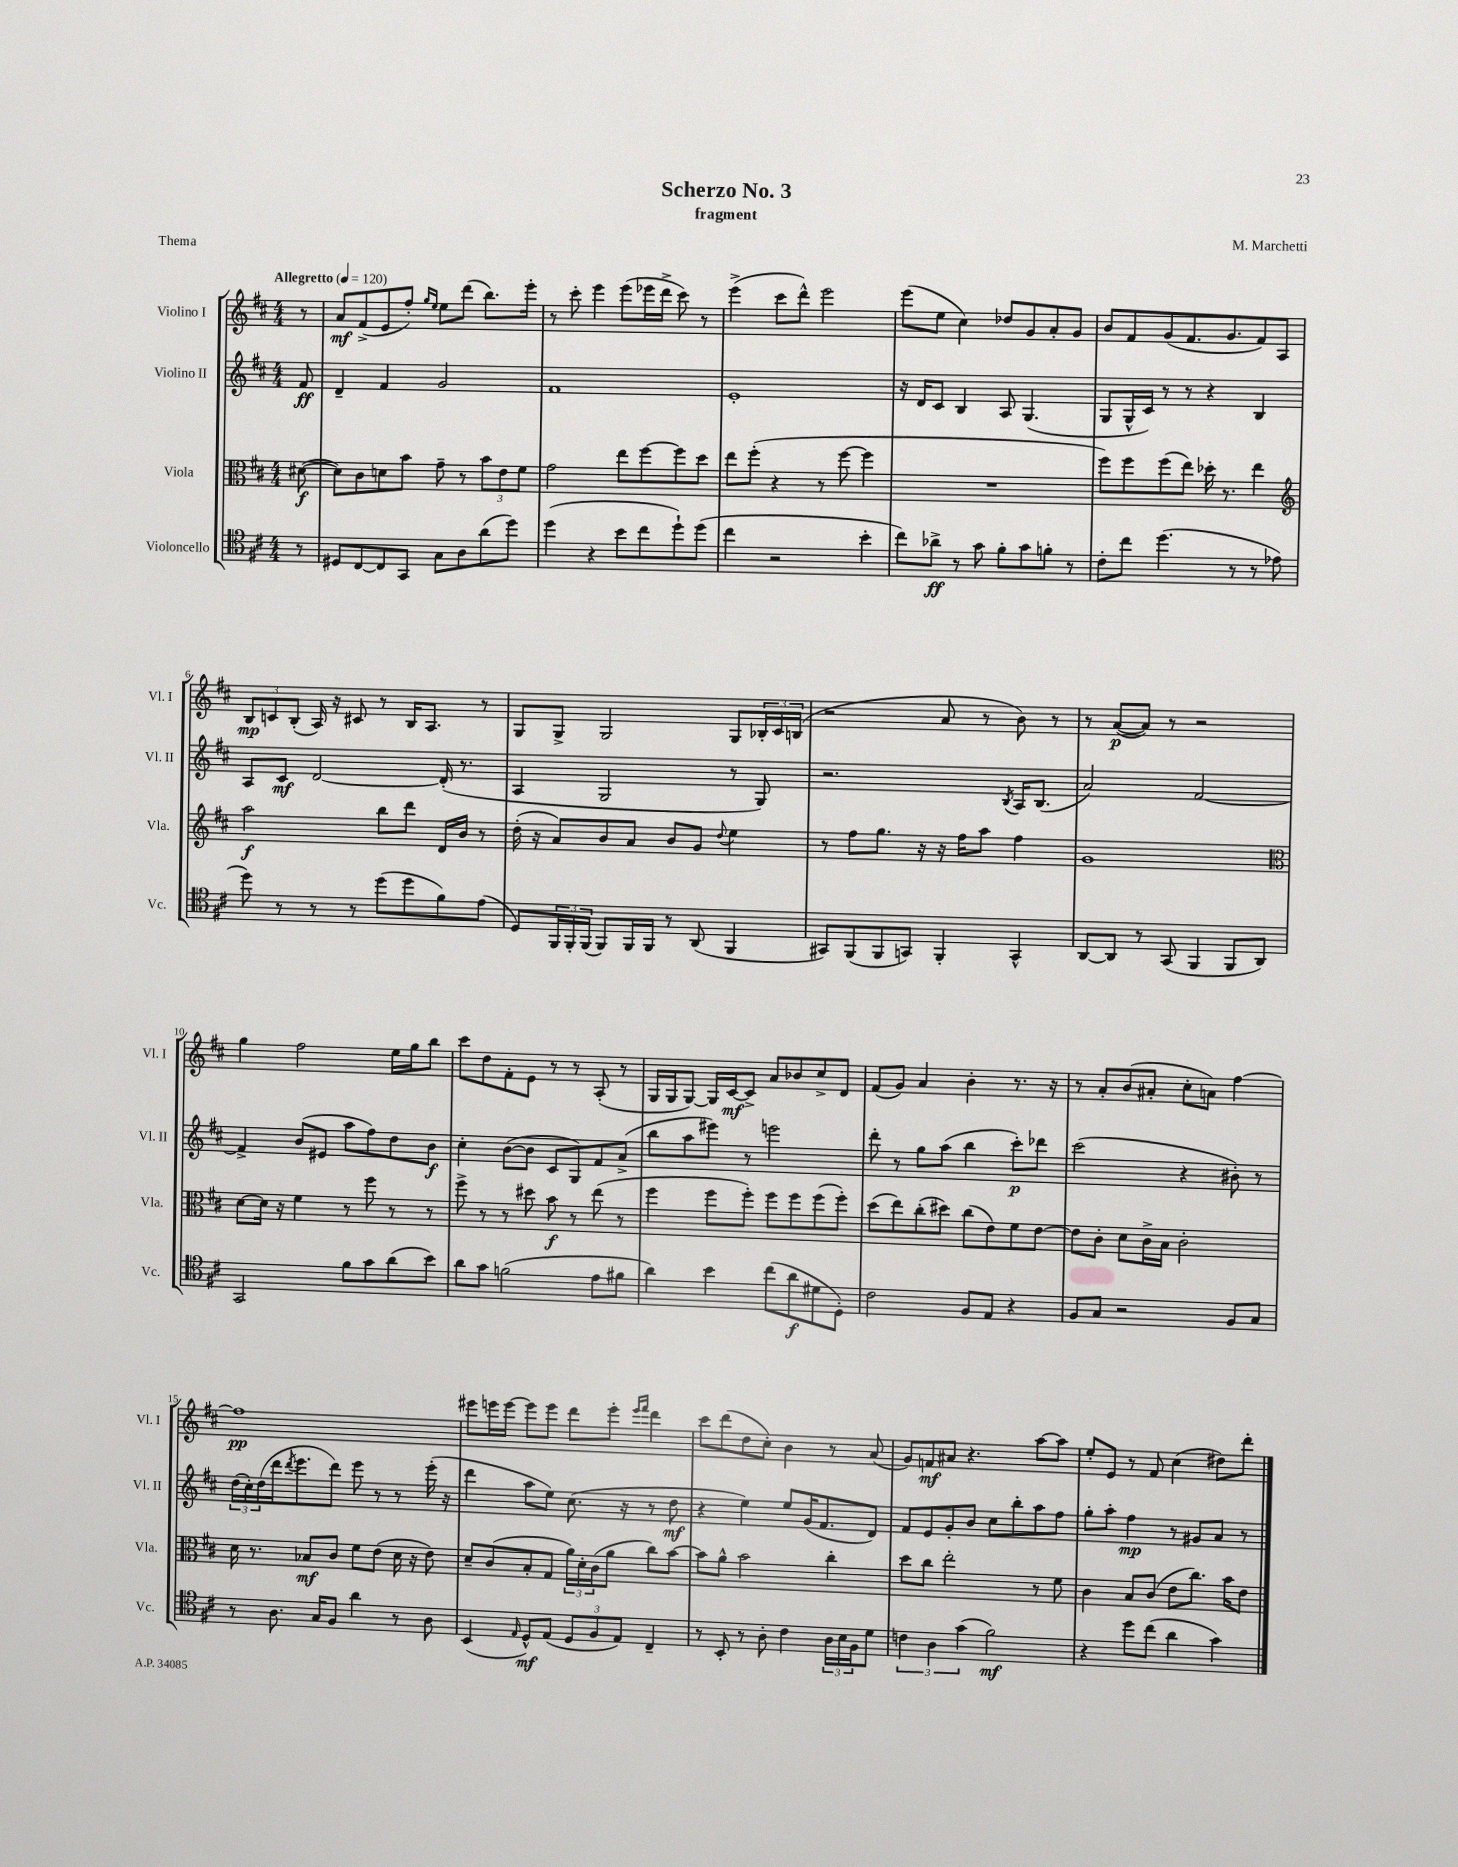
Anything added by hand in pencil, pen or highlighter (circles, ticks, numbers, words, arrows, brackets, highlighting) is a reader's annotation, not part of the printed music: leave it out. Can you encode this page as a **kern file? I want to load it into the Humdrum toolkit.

**kern	**dynam	**kern	**dynam	**kern	**dynam	**kern	**dynam
*part4	*part4	*part3	*part3	*part2	*part2	*part1	*part1
*staff4	*staff4	*staff3	*staff3	*staff2	*staff2	*staff1	*staff1
*I"Violoncello	*	*I"Viola	*	*I"Violino II	*	*I"Violino I	*
*I'Vc.	*	*I'Vla.	*	*I'Vl. II	*	*I'Vl. I	*
*clefC4	*	*clefC3	*	*clefG2	*	*clefG2	*
*k[f#c#]	*	*k[f#c#]	*	*k[f#c#]	*	*k[f#c#]	*
*M4/4	*	*M4/4	*	*M4/4	*	*M4/4	*
*MM120	*	*MM120	*	*MM120	*	*MM120	*
=	=	=	=	=	=	=	=
!	!	!	!	!	!	!LO:TX:a:B:t=Allegretto	!
8r	.	([8d#X\	f	8f#/	ff	8r	.
=1	=1	=1	=1	=1	=1	=1	=1
8D#X/L	.	8d#\L])	.	4d~/	.	8a/L	mf
[8C#/	.	8c#\	.	.	.	(8f#^/	.
8C#/]	.	8dn\	.	4f#/	.	8e/	.
8GG/J	.	8b\J	.	.	.	8ff#'/J)	.
.	.	.	.	.	.	16qqgg/LL	.
.	.	.	.	.	.	16qqee/JJ	.
8G\L	.	8g~\	.	2g/	.	8ee\L	.
8A\	.	8r	.	.	.	(8ddd\J	.
(8a\	.	12b\L	.	.	.	8.bb\L)	.
.	.	12e\	.	.	.	.	.
8dd\J)	.	.	.	.	.	.	.
.	.	12f#\J	.	.	.	.	.
.	.	.	.	.	.	16eee'\Jk	.
=2	=2	=2	=2	=2	=2	=2	=2
(4dd\	.	2g\	.	1f#	.	8r	.
.	.	.	.	.	.	8ccc#'\	.
4r	.	.	.	.	.	4eee\	.
8b\L	.	8ee\L	.	.	.	(8eee\L	.
8cc#\	.	[8ff#\	.	.	.	16eee-X\L	.
.	.	.	.	.	.	16ddd^\JJ	.
8dd`\)	.	8ff#\]	.	.	.	8ccc#\)	.
(8dd\J	.	8dd\J	.	.	.	8r	.
=3	=3	=3	=3	=3	=3	=3	=3
4cc#\	.	8ee\L	.	1e'	.	(4eee^\	.
.	.	(8ff#'\J	.	.	.	.	.
2r	.	4r	.	.	.	8ccc#\L	.
.	.	.	.	.	.	8ddd^^\J)	.
.	.	8r	.	.	.	2eee\	.
.	.	[8ff#\	.	.	.	.	.
4b'\	.	4ff#\]	.	.	.	.	.
=4	=4	=4	=4	=4	=4	=4	=4
8cc#\L)	.	1r	.	16r	.	(8eee\L	.
.	.	.	.	16d/KL	.	.	.
8a-X^\J	ff	.	.	8c#/J	.	8ee\J	.
8r	.	.	.	4B/	.	4cc#\)	.
8g\	.	.	.	.	.	.	.
8f#'\L	.	.	.	8A/	.	8dd-X/L	.
8g\	.	.	.	(4.G/	.	8g/	.
8fn'\J	.	.	.	.	.	8a'/	.
8r	.	.	.	.	.	8g/J	.
=5	=5	=5	=5	=5	=5	=5	=5
8c#'\L	.	8ff#\L)	.	8G/L	.	8b/L	.
8cc#\J	.	8ff#\	.	16G^^/L	.	8f#/	.
.	.	.	.	16c#/JJ)	.	.	.
(4.dd\	.	(8ff#\	.	8r	.	(8g/	.
.	.	8ee\J)	.	8r	.	8.f#/	.
.	.	16dd-X'\	.	4r	.	.	.
.	.	8.r	.	.	.	8.g/	.
8r	.	.	.	.	.	.	.
8r	.	4ee\	.	4B/	.	8f#/)	.
8e-X\	.	.	.	.	.	8A/J	.
!!LO:LB:g=z
=6	=6	=6	=6	=6	=6	=6	=6
*	*	*clefG2	*	*	*	*	*
8dd\)	.	2aa\	f	8A/L	.	12B/L	mp
.	.	.	.	.	.	12cn/	.
8r	.	.	.	8c#/J	mf	.	.
.	.	.	.	.	.	(12B'/J	.
8r	.	.	.	[2d/	.	16A/)	.
.	.	.	.	.	.	16r	.
8r	.	.	.	.	.	8c#X/	.
(8dd\L	.	8bb\L	.	.	.	8r	.
8dd\	.	8ddd\J	.	.	.	16B/KL	.
.	.	.	.	.	.	8.A/J	.
8f#\)	.	16d/LL	.	(16d'/]	.	.	.
.	.	16b/JJ	.	8.r	.	.	.
(8e\J	.	8r	.	.	.	8r	.
=7	=7	=7	=7	=7	=7	=7	=7
8D/L)	.	(16dd'\	.	4A/	.	8G/L	.
.	.	16r	.	.	.	.	.
24FF#/L	.	8a/L)	.	.	.	8G^/J	.
24FF#'/	.	.	.	.	.	.	.
(24FF#/JJ	.	.	.	.	.	.	.
8FF#/L)	.	8b/	.	2G/	.	2G/	.
16FF#/L	.	8a/J	.	.	.	.	.
16FF#/JJ	.	.	.	.	.	.	.
8r	.	8b/L	.	.	.	.	.
(8AA/	.	8g/J	.	.	.	.	.
.	.	8qqdd/	.	.	.	.	.
4FF#/	.	4ee\	.	8r	.	8G/L	.
.	.	.	.	8G/)	.	24B-X'/L	.
.	.	.	.	.	.	24c#/	.
.	.	.	.	.	.	(24Bn/JJ	.
=8	=8	=8	=8	=8	=8	=8	=8
8GG#X/L)	.	8r	.	2.r	.	2r	.
(8FF#/	.	8ff#\L	.	.	.	.	.
8FF#/	.	8.gg\J	.	.	.	.	.
8GGn/J)	.	.	.	.	.	.	.
.	.	16r	.	.	.	.	.
4FF#'/	.	16r	.	.	.	8a/	.
.	.	16ff#\KL	.	.	.	.	.
.	.	8aa\J	.	.	.	8r	.
.	.	.	.	8qB/	.	.	.
4GG^^/	.	4ff#\	.	16A/KL	.	8b\)	.
.	.	.	.	(8.B/J	.	.	.
.	.	.	.	.	.	8r	.
=9	=9	=9	=9	=9	=9	=9	=9
[8AA/L	.	1g	.	2a/)	.	8r	.
8AA/J]	.	.	.	.	.	([8a/L	p
8r	.	.	.	.	.	8a/J])	.
(8GG/	.	.	.	.	.	8r	.
4FF#/	.	.	.	[2f#/	.	2r	.
8FF#/L	.	.	.	.	.	.	.
8AA/J)	.	.	.	.	.	.	.
!!LO:LB:g=z
=10	=10	=10	=10	=10	=10	=10	=10
*	*	*clefC3	*	*	*	*	*
2GG/	.	[8d\L	.	4f#^/]	.	4gg\	.
.	.	16d\Jk]	.	.	.	.	.
.	.	16r	.	.	.	.	.
.	.	4f#\	.	(8b/L	.	2ff#\	.
.	.	.	.	8e#X/J	.	.	.
8f#\L	.	8r	.	8aa\L	.	.	.
8g\	.	8ff#\	.	8ff#\)	.	.	.
(8a\	.	8r	.	8dd\	.	16ee\LL	.
.	.	.	.	.	.	16gg\J	.
8b\J)	.	8r	.	8b\J	f	8bb\J	.
=11	=11	=11	=11	=11	=11	=11	=11
8a\L	.	8ff#^\	.	4cc#'\	.	8ccc#\L	.
8g\J	.	8r	.	.	.	8dd\	.
(2fn\	.	8r	.	([8b\L	.	8f#'\	.
.	.	8dd#X\	.	8b\J]	.	8e\J	.
.	.	8b\	f	8c#/L	.	8r	.
.	.	8r	.	8G/)	.	8r	.
8e\L	.	(8ee\	.	8f#/	.	(8A'/	.
8f#X\J	.	8r	.	(8a^/J	.	8r	.
=12	=12	=12	=12	=12	=12	=12	=12
4a\)	.	4ff#\	.	8bb\L	.	16G/LL	.
.	.	.	.	.	.	16G/J	.
.	.	.	.	8aa\	.	[8G/J)	.
4b\	.	8ff#\L	.	8eee#X\J)	.	16G/LL]	.
.	.	.	.	.	.	[16c#/J	mf
.	.	8ff#'\J)	.	8r	.	8c#^/J]	.
(8cc#\L	.	8ff#\L	.	2eeen\	.	8a/L	.
8a\	f	8ff#\	.	.	.	8b-X/	.
8d#X\	.	(8ff#\	.	.	.	8cc#^/	.
8D'\J)	.	8ff#'\J)	.	.	.	8d/J	.
=13	=13	=13	=13	=13	=13	=13	=13
2c#\	.	(8dd\L	.	8ddd'\	.	(8f#/L	.
.	.	8ee\)	.	8r	.	8g/J)	.
.	.	(8cc#'\	.	8gg\L	.	4a/	.
.	.	8dd#X\J)	.	(8aa\J	.	.	.
8F#/L	.	(8cc#\L	.	4bb\	.	4b'\	.
8E/J	.	8e\)	.	.	.	.	.
4r	.	8f#\	.	8ccc#'\L)	p	8.r	.
.	.	[8e\J	.	8ddd-X\J	.	.	.
.	.	.	.	.	.	16r	.
=14	=14	=14	=14	=14	=14	=14	=14
8F#/L	.	8e\L]	.	(2ccc#\	.	8r	.
8G/J	.	8c#'\J	.	.	.	8a'/L	.
2r	.	8d\L	.	.	.	(8b/	.
.	.	16c#^\L	.	.	.	8a#X'/J	.
.	.	16B\JJ	.	.	.	.	.
.	.	2c#'\	.	4r	.	8cc#'\L	.
.	.	.	.	.	.	8an\J)	.
8F#/L	.	.	.	8b#X'\)	.	[4ff#\	.
8G/J	.	.	.	8r	.	.	.
!!LO:LB:g=z
=15	=15	=15	=15	=15	=15	=15	=15
8r	.	16d\	.	(24dd\LL	.	1ff#]	pp
.	.	.	.	24cc#'\)	.	.	.
.	.	8.r	.	.	.	.	.
.	.	.	.	(24dd\	.	.	.
8.A\	.	.	.	16ddd\J	.	.	.
.	.	.	.	8qddd/	.	.	.
.	.	.	.	8.eee\	.	.	.
.	.	8B-X/L	mf	.	.	.	.
16G/KL	.	.	.	.	.	.	.
8F#/J	.	8c#/J	.	8ddd\J)	.	.	.
4a\	.	8f#\L	.	8eee\	.	.	.
.	.	(8e\J	.	8r	.	.	.
8r	.	16d\	.	8r	.	.	.
.	.	16r	.	.	.	.	.
8A\	.	8e\)	.	(16eee'\	.	.	.
.	.	.	.	16r	.	.	.
=16	=16	=16	=16	=16	=16	=16	=16
(4BB/	.	8d~/L	.	4ddd\	.	8eee#X\L	.
.	.	(8c#/	.	.	.	16eeen\L	.
.	.	.	.	.	.	[16eee\JJ	.
16qqE/	.	.	.	.	.	.	.
8D^^/L)	mf	8B'/	.	8aa\L	.	8eee\L]	.
(8E/J	.	8G/J	.	8ee\J)	.	8eee\J	.
12D/L	.	24a\LL)	.	(8.cc#\	.	8ddd\L	.
.	.	24d'\	.	.	.	.	.
12F#/	.	(24c#\J	.	.	.	.	.
.	.	8a\J	.	.	.	8eee'\J	.
12E/J)	.	.	.	.	.	.	.
.	.	.	.	16r	.	.	.
.	.	.	.	.	.	16qqeee/LL	.
.	.	.	.	.	.	16qqfff#/JJ	.
4C#~/	.	8cc#\L)	.	8r	.	4ddd\	.
.	.	[8b\J	.	8dd\	mf	.	.
=17	=17	=17	=17	=17	=17	=17	=17
8r	.	8b\L]	.	4r	.	8ccc#\L	.
8BB'/	.	8a^^\J	.	.	.	(8ddd\	.
8r	.	2b\	.	4ee\)	.	8dd\	.
8A'\	.	.	.	.	.	8cc#'\J)	.
4c#\	.	.	.	8ee/L	.	4b\	.
.	.	.	.	(16g/K	.	.	.
.	.	.	.	8.f#/	.	.	.
24A\LL	.	4cc#'\	.	.	.	8r	.
24B\	.	.	.	.	.	.	.
24F#\J	.	.	.	.	.	.	.
8d\J	.	.	.	8d/J)	.	(8a/	.
=18	=18	=18	=18	=18	=18	=18	=18
6cn\	.	8dd\L	.	8f#/L	.	8g/L)	.
.	.	8cc#\J	.	8e/	.	8fn/	mf
6A\	.	.	.	.	.	.	.
.	.	2ee'\	.	8g'/	.	8a#X/J	.
(6g\	.	.	.	.	.	.	.
.	.	.	.	8b/J	.	4.r	.
2f#\)	mf	.	.	8cc#\L	.	.	.
.	.	.	.	8bb'\	.	.	.
.	.	8r	.	8aa\	.	[8aa\L	.
.	.	8f#\	.	8ff#\J	.	8aa\J]	.
=19	=19	=19	=19	=19	=19	=19	=19
4r	.	4c#\	.	8gg'\L	.	8ee'/L	.
.	.	.	.	8aa'\J	.	8e/J	.
8dd\L	.	8B/L	.	4ff#\	mp	8r	.
(8cc#\J	.	(8c#/J	.	.	.	8f#/	.
4a\	.	8e\L	.	8r	.	(4cc#\	.
.	.	8.cc#\J)	.	8g#X/L	.	.	.
4g\)	.	.	.	8a/J	.	8dd#X\L)	.
.	.	16b\KL	.	.	.	.	.
.	.	8e\J	.	8r	.	8ddd'\J	.
==	==	==	==	==	==	==	==
*-	*-	*-	*-	*-	*-	*-	*-
